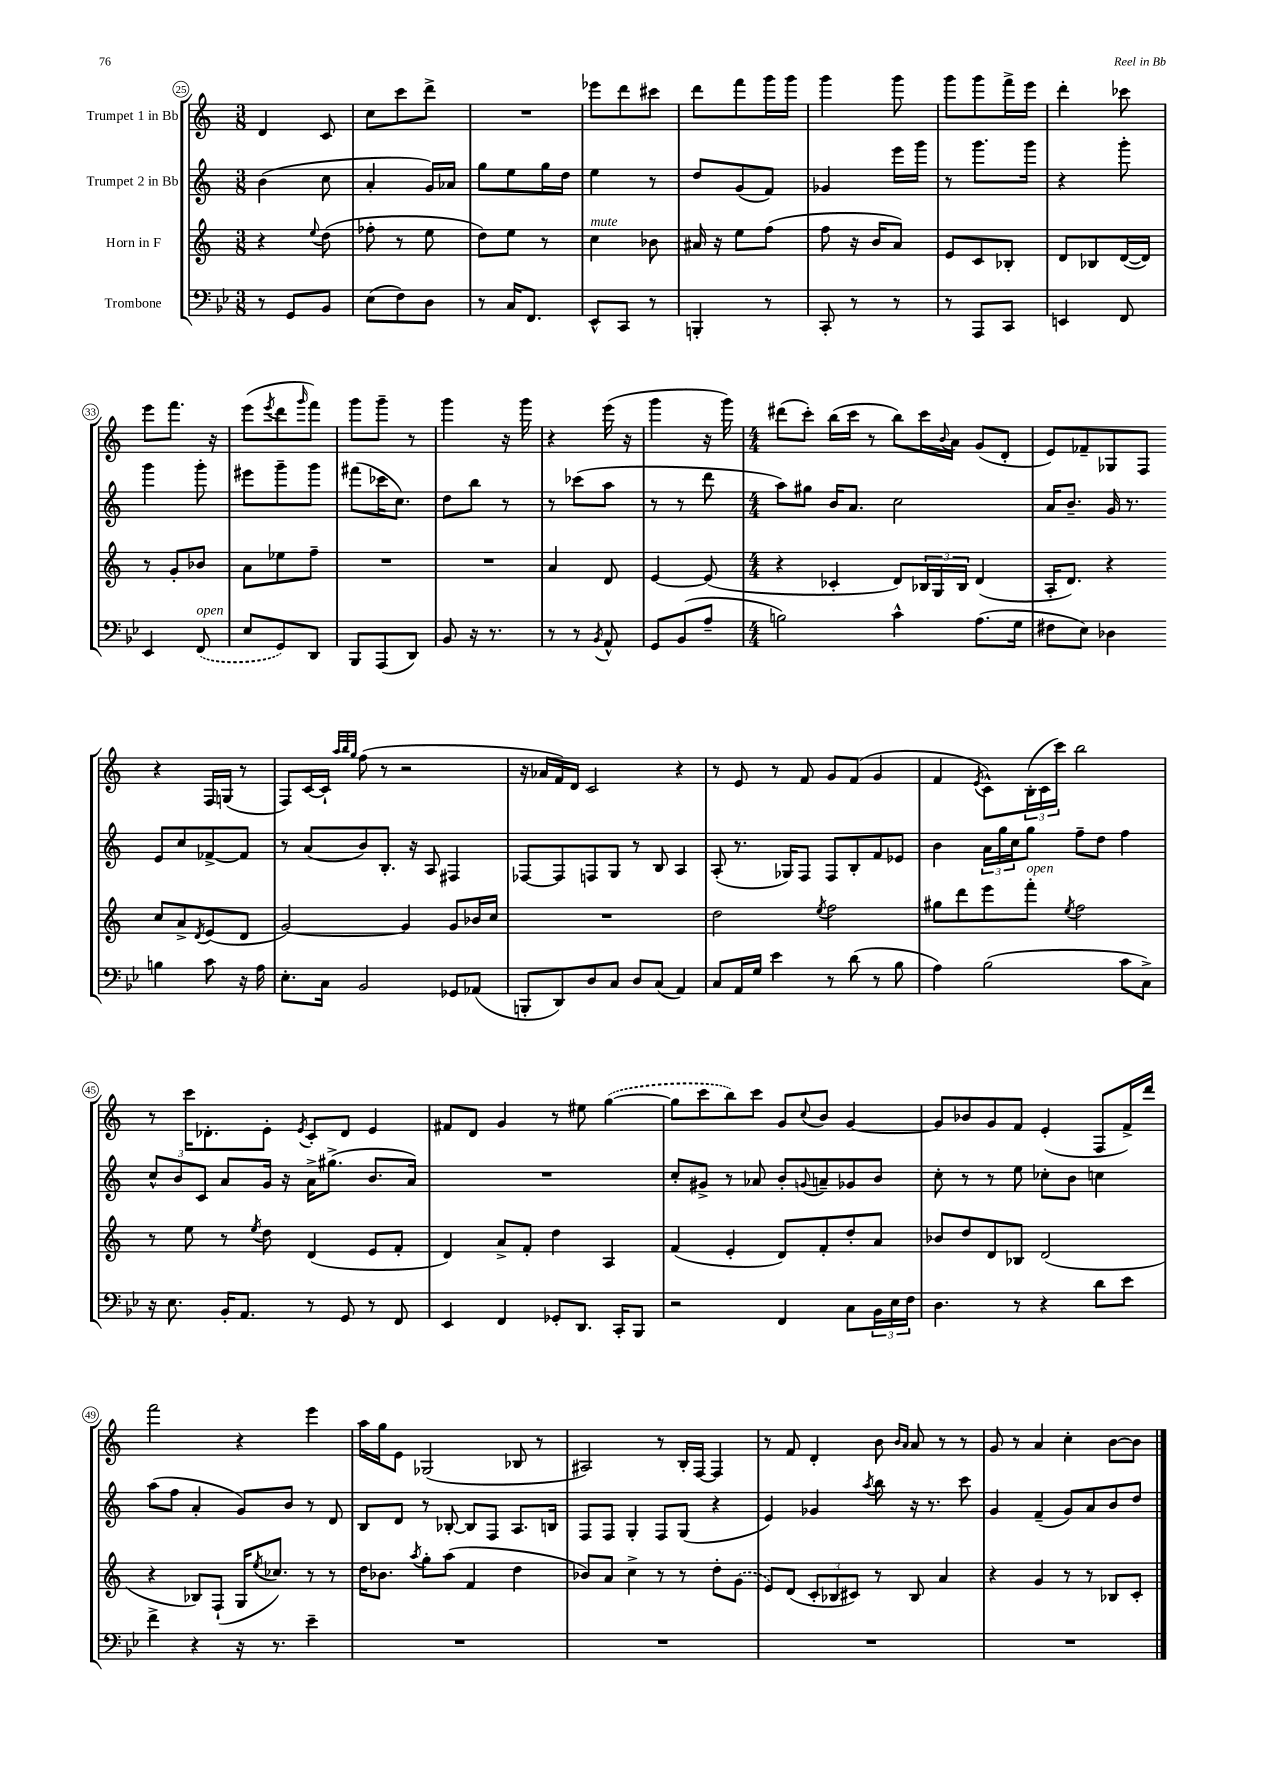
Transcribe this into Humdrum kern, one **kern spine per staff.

**kern	**kern	**kern	**kern
*part4	*part3	*part2	*part1
*staff4	*staff3	*staff2	*staff1
*I"Trombone	*I"Horn in F	*I"Trumpet 2 in Bb	*I"Trumpet 1 in Bb
*clefF4	*clefG2	*clefG2	*clefG2
*k[b-e-]	*k[]	*k[]	*k[]
*M3/8	*M3/8	*M3/8	*M3/8
=25	=25	=25	=25
8r	4r	(4b\	4d/
8GG/L	.	.	.
.	8qqee/	.	.
8BB-/J	(8dd\	8cc\	8c/
=26	=26	=26	=26
(8E-\L	8ff-X'\	4a'/	8cc\L
8F\)	8r	.	8ccc\
8D\J	8ee\	16g/LL)	8ddd^\J
.	.	16a-X/JJ	.
=27	=27	=27	=27
8r	8dd\L)	8gg\L	4.r
16C/KL	8ee\J	8ee\	.
8.FF/J	.	.	.
.	8r	16gg\L	.
.	.	16dd\JJ	.
=28	=28	=28	=28
!	!LO:TX:a:i:t=mute	!	!
8EE-^^/L	4cc\	4ee\	8eee-X\L
8CC/J	.	.	8ddd\
8r	8b-X\	8r	8ccc#X\J
=29	=29	=29	=29
4BBBn'/	16a#X/	8dd/L	8ddd\L
.	16r	.	.
.	8ee\L	(8g/	8fff\
8r	(8ff\J	8f/J)	16ggg\L
.	.	.	16ggg\JJ
=30	=30	=30	=30
8CC'/	8ff\	4g-X/	4ggg\
8r	16r	.	.
.	16b/KL	.	.
8r	8a/J)	16eee\LL	8ggg\
.	.	16ggg\JJ	.
=31	=31	=31	=31
8r	8e/L	8r	8ggg\L
8AAA/L	8c/	8.ggg\L	8ggg\
8CC/J	8B-X'/J	.	16fff^\L
.	.	16ggg\Jk	16eee\JJ
=32	=32	=32	=32
4EEn/	8d/L	4r	4ddd'\
.	8B-X/	.	.
8FF/	([16d/L	8ggg'\	8ccc-X\
.	16d/JJ])	.	.
!!LO:LB:g=z
=33	=33	=33	=33
4EE-/	8r	4ggg\	8eee\L
.	8g'/L	.	8.fff\J
!LO:TX:a:i:t=open	!	!	!
(8FF/	8b-X/J	8ggg'\	.
.	.	.	16r
=34	=34	=34	=34
8E-/L	8a\L	8eee#X\L	(8eee\L
.	.	.	8qeee/
8GG/)	8ee-X\	8ggg~\	8ddd\
.	.	.	16qqggg/
8DD/J	8ff~\J	8ggg\J	8fff\J)
=35	=35	=35	=35
8BBB-/L	4.r	(8fff#X\L	8ggg\L
(8AAA/	.	16ccc-X\K	8ggg~\J
.	.	8.cc\J)	.
8DD/J)	.	.	8r
=36	=36	=36	=36
8BB-/	4.r	8dd\L	4ggg\
16r	.	8bb\J	.
8.r	.	.	.
.	.	8r	16r
.	.	.	16ggg\
=37	=37	=37	=37
8r	4a/	8r	4r
8r	.	(8ccc-X\L	.
8qBB-/	.	.	.
8AA^^/	8d/	8aa\J	(16eee\
.	.	.	16r
=38	=38	=38	=38
8GG/L	[4e/	8r	4ggg\
(8BB-/	.	8r	.
8A~/J	(8e/]	8ddd\	16r
.	.	.	16ggg\)
=39	=39	=39	=39
*M4/4	*M4/4	*M4/4	*M4/4
2Bn\)	4r	8aa\L)	(8ddd#X\L
.	.	8gg#X\J	8ccc'\J)
.	4c-X'/	16b/KL	(16bb\LL
.	.	8.a/J	16ccc\JJ
.	.	.	8r
4c^^\	8d/L)	2cc\	8bb\L)
.	24B-X/L	.	16ccc\L
.	24G/	.	.
.	.	.	8qqb/
.	.	.	16a\JJ
.	24B-/JJ	.	.
(8.A\L	(4d/	.	(8g/L
.	.	.	8d'/J
16G\Jk	.	.	.
=40	=40	=40	=40
8F#X\L	16A'/KL	16a/KL	8e/L)
.	8.d/J)	8.b~/J	.
8E-\J)	.	.	8f-X~/
4D-X\	4r	16g/	8G-X/
.	.	8.r	.
.	.	.	8F/J
4Bn\	8cc/L	8e/L	4r
.	8a^/	8cc/	.
.	8qd/	.	.
8c\	(8e/	[8f-X^/	16F/LL
.	.	.	(16Gn/JJ
16r	8d/J	8f-/J]	8r
16A\	.	.	.
!!LO:LB:g=z
=41	=41	=41	=41
8.E-'\L	[2g/)	8r	8F/L)
.	.	(8a/L	[16c/L
16C\Jk	.	.	16c`/JJ]
.	.	.	32qqaa/LLL
.	.	.	32qqbb/
.	.	.	32qqgg/JJJ
2BB-/	.	8b/)	(8ff\
.	.	8.B'/J	8r
.	4g/]	.	2r
.	.	16r	.
.	.	8A/	.
8GG-X/L	8g/L	4F#X/	.
(8AA-X/J	16b-X/L	.	.
.	16cc/JJ	.	.
=42	=42	=42	=42
8BBBn'/L	1r	[8F-X/L	16r
.	.	.	16a-X/LL
8DD/)	.	8F-/]	16f/)
.	.	.	16d/JJ
8D/	.	8Fn/	2c/
8C/J	.	8G/J	.
8D/L	.	8r	.
(8C/J	.	8B/	.
4AA/)	.	4A/	4r
=43	=43	=43	=43
8C/L	2dd\	(8A'/	8r
16AA/L	.	8.r	8e/
16G/JJ	.	.	.
4e-\	.	.	8r
.	.	16G-X/KL)	.
.	.	8F/J	8f/
.	8qee/	.	.
8r	2ff\	8F/L	8g/L
(8d\	.	8B'/	(8f/J
8r	.	8f/	4g/
8B-\	.	8e-X/J	.
=44	=44	=44	=44
4A\)	8gg#X\L	4b\	4f/
.	8ddd\	.	.
.	.	.	8qe/
(2B-\	8eee\	24a\LL	8c^^\L)
.	.	24gg\	.
.	.	24cc\J	.
!	!LO:TX:a:i:t=open	!	!
.	8fff'\J	8gg\J	(24B'\L
.	.	.	24c\
.	.	.	24ccc\JJ)
.	8qee/	.	.
.	2ff\	8ff~\L	2bb\
.	.	8dd\J	.
8c\L	.	4ff\	.
8C^\J)	.	.	.
!!LO:LB:g=z
=45	=45	=45	=45
16r	8r	12cc^^/L	8r
8.E-\	.	.	.
.	.	12b/	.
.	8ee\	.	16ccc\KL
.	.	12c/J	.
.	.	.	8.d-X'\
16BB-'/KL	8r	8a/L	.
8.AA/J	.	.	.
.	8qee/	.	.
.	8dd\	16g/Jk	8e'\J
.	.	16r	.
.	.	.	8qe/
8r	(4d/	16a^\KL	8c'/L
.	.	(8.gg#X^\J	.
8GG/	.	.	8d-/J
8r	8e/L	8.b/L	4e/
8FF/	8f'/J	.	.
.	.	16a/Jk)	.
=46	=46	=46	=46
4EE-/	4d/)	1r	8f#X/L
.	.	.	8d/J
4FF/	8a^/L	.	4g/
.	8f'/J	.	.
8GG-X'/L	4dd\	.	8r
8.DD/J	.	.	8ee#X\
.	4A/	.	([4gg\
16CC'/KL	.	.	.
8BBB-/J	.	.	.
=47	=47	=47	=47
2r	(4f/	8cc'/L	8gg\L]
.	.	8g#X^/J	8ccc\
.	4e'/	8r	8bb\)
.	.	8a-X/	8ccc\J
4FF/	8d/L)	8b'/L	8g/L
.	.	8qqgn/	8qqcc/
.	8f'/	8an~/	8b/J
8C\L	8dd'/	8g-X/	[4g/
24BB-\L	8a/J	8b/J	.
24E-\	.	.	.
24F\JJ	.	.	.
=48	=48	=48	=48
4.D\	8b-X/L	8cc'\	8g/L]
.	8dd/	8r	8b-X/
.	8d/	8r	8g/
8r	8B-X/J	8ee\	8f/J
4r	(2d/	8cc-X'\L	(4e'/
.	.	8b\J	.
8d\L	.	4ccn\	8F/L
8e-\J	.	.	16f^/L)
.	.	.	16ddd/JJ
!!LO:LB:g=z
=49	=49	=49	=49
4f^\	4r	(8aa\L	2fff\
.	.	8ff\J	.
4r	8B-X/L)	4a'/	.
.	(8F`/J	.	.
16r	16G/KL	8g/L)	4r
.	8qee/	.	.
8.r	8.cc-X/J)	.	.
.	.	8b/J	.
4e-~\	8r	8r	4eee\
.	8r	8d/	.
=50	=50	=50	=50
1r	16dd\KL	8B/L	16aa\LL
.	8.b-X\J	.	16gg\J
.	.	8d/J	8e\J
.	8qaa/	.	.
.	8gg'\L	8r	(2G-X/
.	(8aa\J	[8B-X'/	.
.	4f/	8B-/L]	.
.	.	8F/J	.
.	4dd\	8.A/L	8B-X/
.	.	.	8r
.	.	16Bn/Jk	.
=51	=51	=51	=51
1r	8b-X/L)	8F/L	2A#X/)
.	8a/J	8F/J	.
.	4cc^\	4G'/	.
.	8r	8F/L	8r
.	8r	(8G/J	16B'/LL
.	.	.	[16F/JJ
.	8dd'\L	4r	4F/]
.	(8g\J	.	.
=52	=52	=52	=52
1r	8e/L)	4e/)	8r
.	(8d/J	.	8f/
.	12c'/L	4g-X/	4d'/
.	12B-X/	.	.
.	12c#X/J)	.	.
.	.	8qaa/	.
.	8r	8bb\	8b\
.	.	.	16qqb/LL
.	.	.	16qqa/JJ
.	8B-/	16r	8a/
.	.	8.r	.
.	4a/	.	8r
.	.	8ccc\	8r
=53	=53	=53	=53
1r	4r	4g/	8g/
.	.	.	8r
.	4g/	(4f~/	4a/
.	8r	8g/L)	4cc'\
.	8r	8a/	.
.	8B-X/L	8b/	[8b\L
.	8c'/J	8dd/J	8b\J]
==	==	==	==
*-	*-	*-	*-
